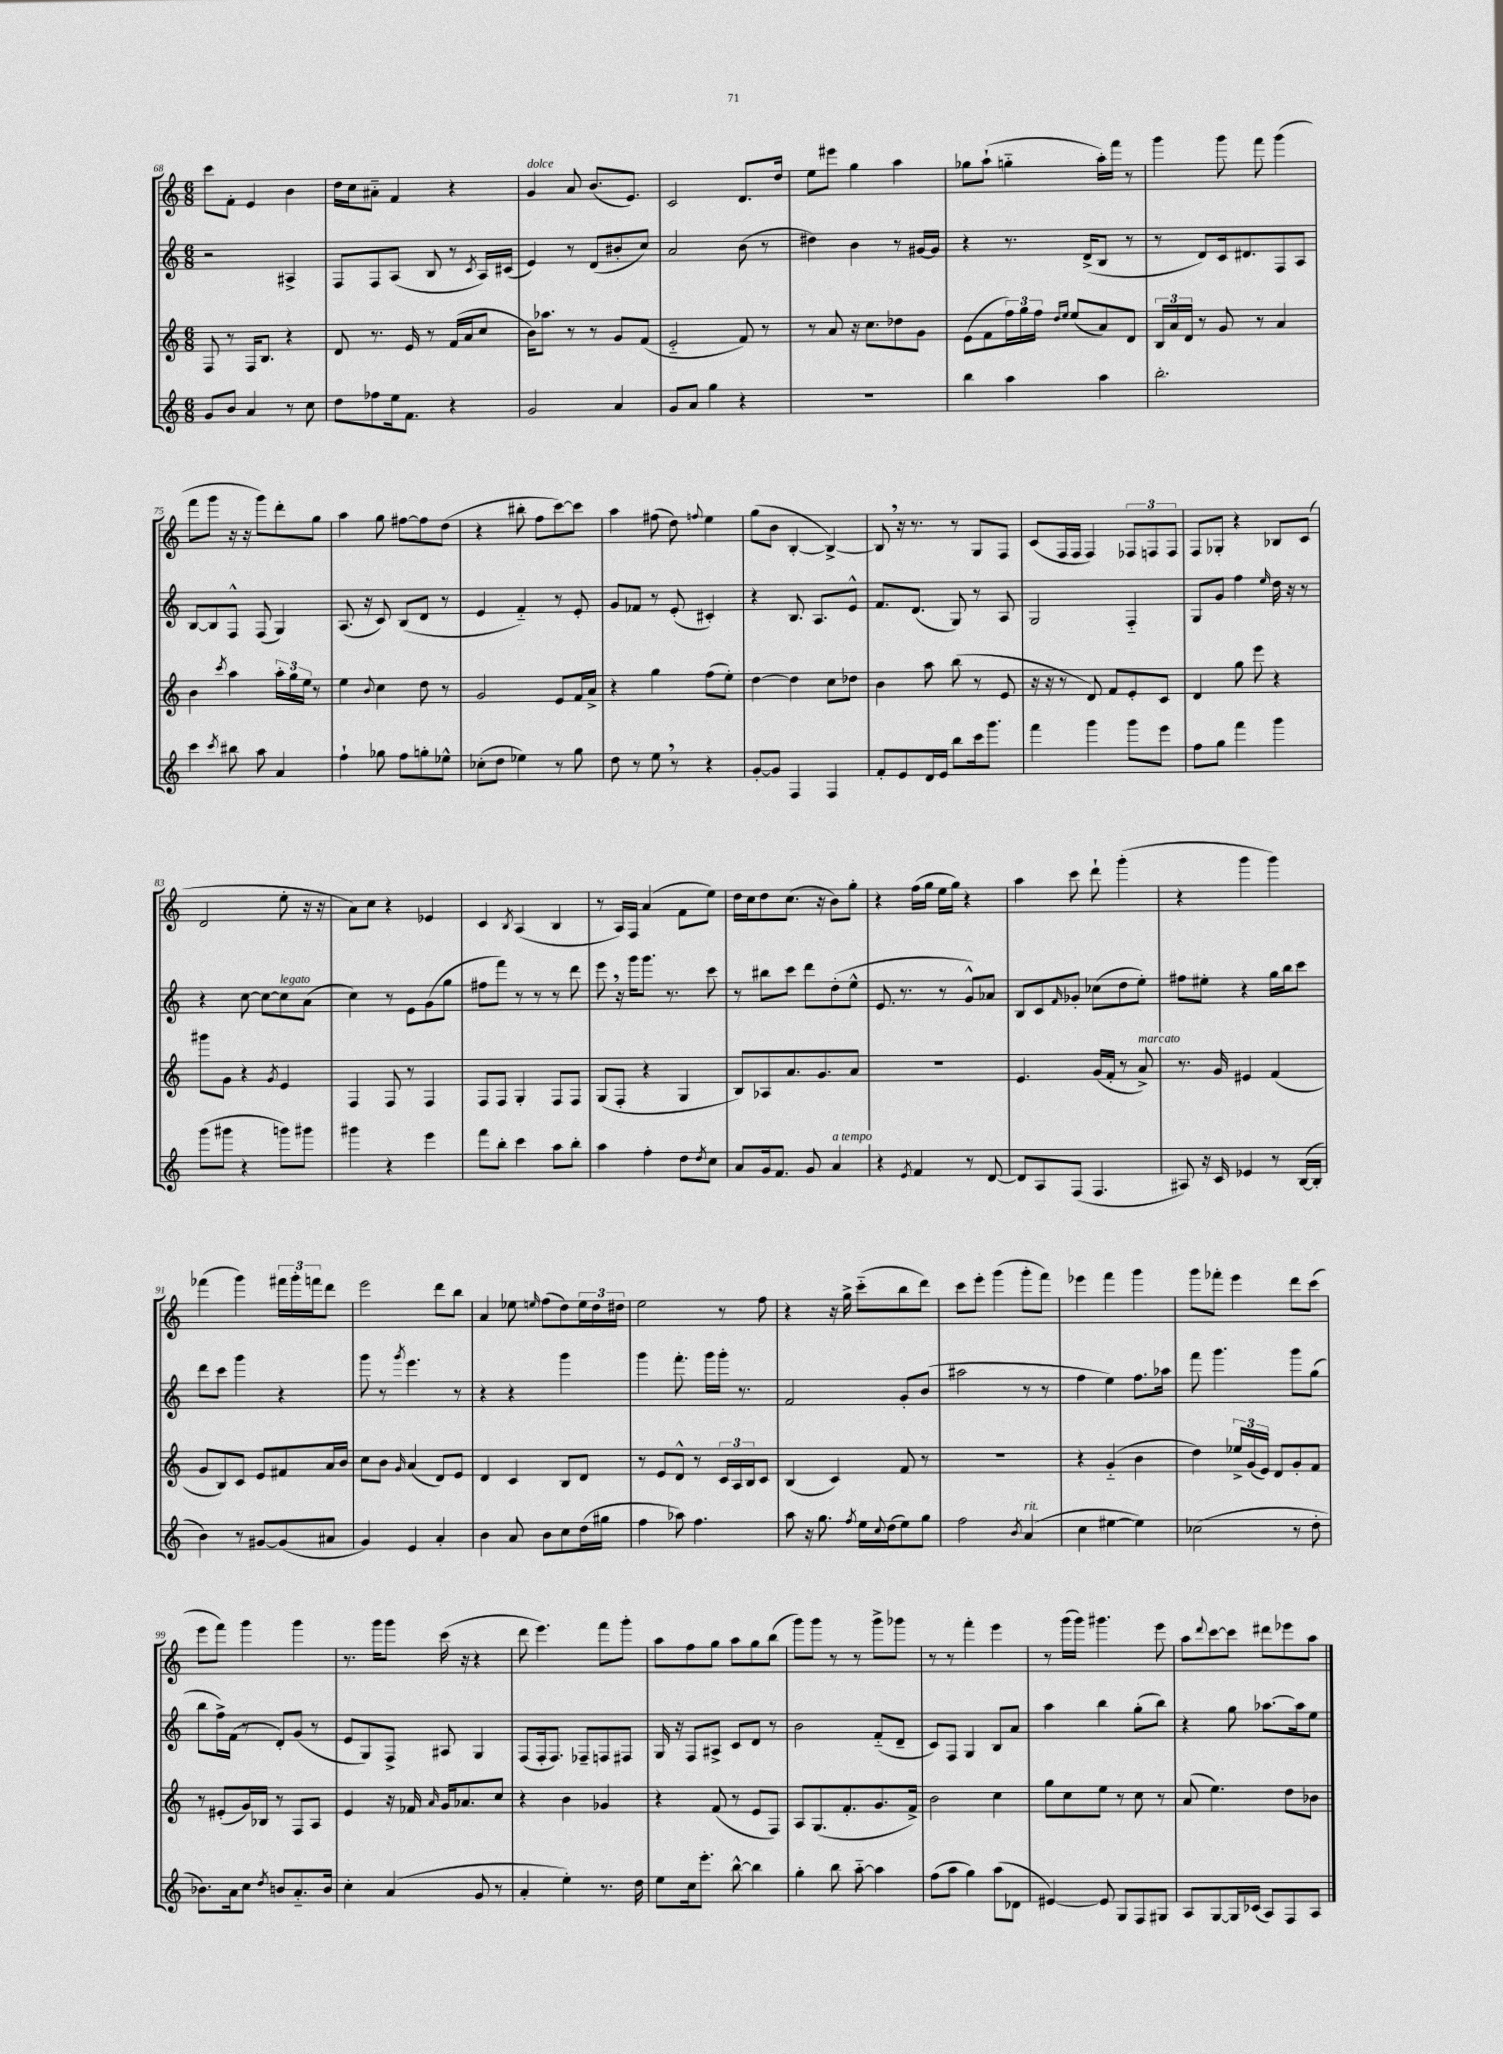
<<
\new StaffGroup <<
\new Staff = "s0" {
    \clef treble \key c \major \numericTimeSignature \time 6/8
    c'''8 f'8-. e'4 b'4 |
    d''16 c''16 ais'8-_ f'4 r4 |
    g'4^\markup { \italic "dolce" } a'8 b'8.( e'8.) |
    c'2 d'8. d''16 |
    e''8 eis'''8 g''4 a''4 |
    ges''8 a''8-!( g''4-_ a''16-.) f'''16 r8 |
    g'''4 g'''8 f'''8 g'''4( |
    f'''8 g'''8 r16 r16 g'''8) d'''8-. g''8 |
    a''4 g''8 fis''8~ fis''8 d''8( |
    r4 bis''8-. f''8 c'''8~) c'''8 |
    a''4 fis''8( d''8) \appoggiatura { f''8 } e''4 |
    g''8( b'8 b4~-. b4~->) |
    b8 \breathe r16 r8. r8 g8 f8 |
    c'8( f16 f16 f4) \tuplet 3/2 { fes8 f8 f8 } |
    f8 ges8-. r4 bes8 c'8( |
    d'2 e''8-. r16 r16 |
    a'8) c''8 r4 ees'4 |
    c'4 \acciaccatura { b8 } a4( b4 |
    r8 a16) f16 a'4( f'8 e''8) |
    d''16 c''16 d''8 c''8.( r16 b'8) g''8-. |
    r4 f''16( g''16 e''16 g''16) r4 |
    a''4 c'''8 d'''8-! g'''4-.( |
    r4 g'''4 g'''4) |
    fes'''4( g'''4) \tuplet 3/2 { fis'''16 g'''16-. f'''16 } d'''8 |
    e'''2 d'''8 b''8 |
    a'4 ees''8 \grace { e''16 } f''8( d''8) \tuplet 3/2 { e''16 d''16 dis''16 } |
    e''2 r8 f''8 |
    r4 r16 g''16-> c'''8-_( b''8 d'''8) |
    c'''8 e'''8-. g'''4( g'''8-. f'''8) |
    ees'''4 f'''4 g'''4 |
    g'''8 fes'''8-. e'''4 d'''8 c'''8( |
    e'''8 f'''8) g'''4 g'''4 |
    r8. g'''16 g'''8 c'''16( r16 r4 |
    d'''8 e'''4.) f'''8 g'''8-. |
    a''8 f''8 g''8 a''8 g''8 b''8( |
    g'''8) g'''8 r8 r8 g'''8-> ges'''8 |
    r8 r8 f'''4-. e'''4 |
    r8 g'''16( g'''16) gis'''4. e'''8 |
    a''8 \appoggiatura { d'''8 } c'''8~ c'''8 dis'''8 ees'''8 a''8 \bar "|." |
}
\new Staff = "s1" {
    \clef treble \key c \major \numericTimeSignature \time 6/8
    r2 ais4-> |
    f8 f8 a8( b8 r8 \acciaccatura { c'8 } a16) cis'16( |
    e'4) r8 d'8( bis'8-. c''8) |
    a'2 b'8( r8 |
    dis''4) b'4 r8 gis'16~ gis'16 |
    r4 r8. d'16->( b8 r8 |
    r8 d'8) c'16 dis'8. f8 a8 |
    b8~ b8 f8-^ f8( g4) |
    a8.( r16 c'8) b8( d'8 r8 |
    e'4 f'4-_) r8 e'8-. |
    g'8 fes'8 r8 e'8-.( cis'4-.) |
    r4 b8. a8. e'8-^ |
    f'8. d'8.( g8) r8 a8 |
    g2 f4-_ |
    g8 g'8 f''4 \grace { e''16 } d''16 r16 r8 |
    r4 c''8~ c''8~ c''8^\markup { \italic "legato" } a'8( |
    c''4) r8 e'8 g'8( g''8 |
    fis''8 f'''8) r8 r8 r8 d'''8 |
    e'''8 \breathe r16 g'''16 g'''8. r8. c'''8 |
    r8 bis''8 c'''8 d'''8 d''8-.( e''8-^ |
    e'8. r8. r8 g'8-^) aes'8 |
    b8 c'8 \grace { f'16 } ges'8-. ces''8( d''8 e''8-.) |
    fis''8 eis''8-. r4 g''16 b''16 c'''8 |
    d'''8 c'''8 g'''4 r4 |
    g'''8 r8 \acciaccatura { g'''8 } e'''4. r8 |
    r4 r4 g'''4 |
    g'''4 f'''8.-. g'''16 g'''16-. r8. |
    f'2 g'8-. b'8( |
    ais''2 r8 r8 |
    f''4 e''4) f''8. aes''16 |
    f'''8 g'''4. g'''8 g''8( |
    b''8 f''16->) f'16( r8 d'8-.) g'8( r8 |
    e'8 g8) f8-> ais8 g4 |
    f8( f16-. f8.) fes8-- f8 fis8 |
    g16 r16 f8 ais8-> c'8 d'8 r8 |
    b'2 f'8-_( d'8-- |
    c'8) f8 g4 b8 a'8 |
    a''4 b''4 g''8-.( b''8) |
    r4 g''8 aes''8.~ aes''16 e''8 \bar "|." |
}
\new Staff = "s2" {
    \clef treble \key c \major \numericTimeSignature \time 6/8
    f8 r8 f16 b8. r4 |
    d'8 r8. e'16 r8 f'16( a'16 c''8 |
    b'16) aes''8. r8 r8 g'8 f'8( |
    e'2-_ f'8) r8 |
    r8 a'8 r16 c''8. des''8 g'8 |
    e'8( f'8 \tuplet 3/2 { f''16) g''16 f''16 } \grace { d''16 e''16 } e''8( a'8) d'8 |
    \tuplet 3/2 { b16 a'16 d'16 } r8 g'8 r8 a'4 |
    b'4 \acciaccatura { c'''8 } a''4 \tuplet 3/2 { a''16-. g''16 e''16 } r8 |
    e''4 \appoggiatura { b'8 } c''4 d''8 r8 |
    g'2 e'8 f'16 a'16-> |
    r4 g''4 f''8( e''8-.) |
    d''4~ d''4 c''8 des''8 |
    b'4 a''8 b''8( r8 e'8 |
    r16 r16 r8 d'8) f'8 e'8-. c'8 |
    d'4 g''8 e'''8 r4 |
    gis'''8 g'8 r4 \acciaccatura { g'8 } e'4 |
    f4 f8 r8 f4 |
    f8 f8 g4-. f8 f8 |
    g8( f8-. r4 g4 |
    b8) aes8 a'8. g'8. a'8 |
    R2. |
    e'4. g'16( f'16-. r8 a'8->^\markup { \italic "marcato" }) |
    r8. g'16 eis'4 f'4( |
    g'8 b8) c'8 e'8 fis'8 a'16 b'16 |
    c''8 b'8 \grace { g'16 } a'4( d'8) e'8 |
    d'4 c'4 b8 d'8 |
    r8 e'8 d'8-^ r8 \tuplet 3/2 { c'16 a16 b16 } c'8 |
    b4( c'4) f'8 r8 |
    R2. |
    r4 g'4-_( b'4 |
    d''4) \tuplet 3/2 { ees''16-> g'16( e'16) } d'8 g'8-. f'8 |
    r8 eis'8-.( g'16) bes16 r8 f8 a8 |
    e'4 r16 fes'16 \grace { a'16 } g'16 aes'8. c''8 |
    r4 b'4 ges'4 |
    r4 f'8( r8 e'8 f8) |
    a8 g8.( f'8.-. g'8. f'16->) |
    b'2 c''4 |
    g''8 c''8 e''8 r8 c''8 r8 |
    a'8( e''4.) d''8 bes'8 \bar "|." |
}
\new Staff = "s3" {
    \clef treble \key c \major \numericTimeSignature \time 6/8
    g'8 b'8 a'4 r8 c''8 |
    d''8 fes''8 e''16 f'8. r4 |
    g'2 a'4 |
    g'8 a'8 g''4 r4 |
    R2. |
    b''4 a''4 a''4 |
    b''2.-. |
    c'''4 \acciaccatura { c'''8 } bis''8 a''8 a'4 |
    f''4-! ges''8 f''8 g''8-. ees''8-^ |
    ces''8-.( d''8 ees''4) r8 g''8 |
    d''8 r8 e''8 \breathe r8 r4 |
    g'8~-. g'8 f4 f4 |
    f'8-. e'8 d'16 e'16 b''8 c'''16 g'''8. |
    f'''4 g'''4 g'''8 e'''8 |
    f''8 g''8 f'''4 g'''4 |
    g'''8( gis'''8 r4 g'''8) gis'''8 |
    gis'''4 r4 e'''4 |
    f'''8 b''8-. c'''4 a''8 b''8-. |
    a''4 f''4-. d''8 \acciaccatura { d''8 } c''8 |
    a'8 g'16 f'8. g'8 a'4^\markup { \italic "a tempo" } |
    r4 \acciaccatura { e'8 } f'4 r8 d'8~ |
    d'8 a8 f8( f4. |
    ais8) r16 c'16 ees'4 r8 b16~( b16-. |
    b'4) r8 gis'8~ gis'8( ais'8 |
    g'4) e'4 a'4-. |
    b'4 a'8 b'8 c''8 d''16( gis''16 |
    f''4 aes''8) f''4. |
    a''8 r16 g''8. \acciaccatura { f''8 } e''16 \appoggiatura { c''8 } d''16( e''8) g''8 |
    f''2 \acciaccatura { b'8 } a'4^\markup { \italic "rit." }( |
    c''4 eis''4~ eis''4) |
    ces''2( r8 d''8-. |
    bes'8.) a'16 c''8 \acciaccatura { d''8 } b'8 a'8.-_ b'16 |
    c''4-. a'4( g'8 r8 |
    a'4-. e''4-.) r8. d''16 |
    e''8 c''16 e'''8.-. b''8~-^ b''4 |
    g''4-. b''8 a''8~-_ a''4 |
    f''8( a''8 g''4) a''8( des'8 |
    eis'4~) eis'8 g8 f8 gis8 |
    a8 g8~ g16 ces'16( a8) f8 a8 \bar "|." |
}
>>
>>
\layout { \context { \Score currentBarNumber = #68 } }
